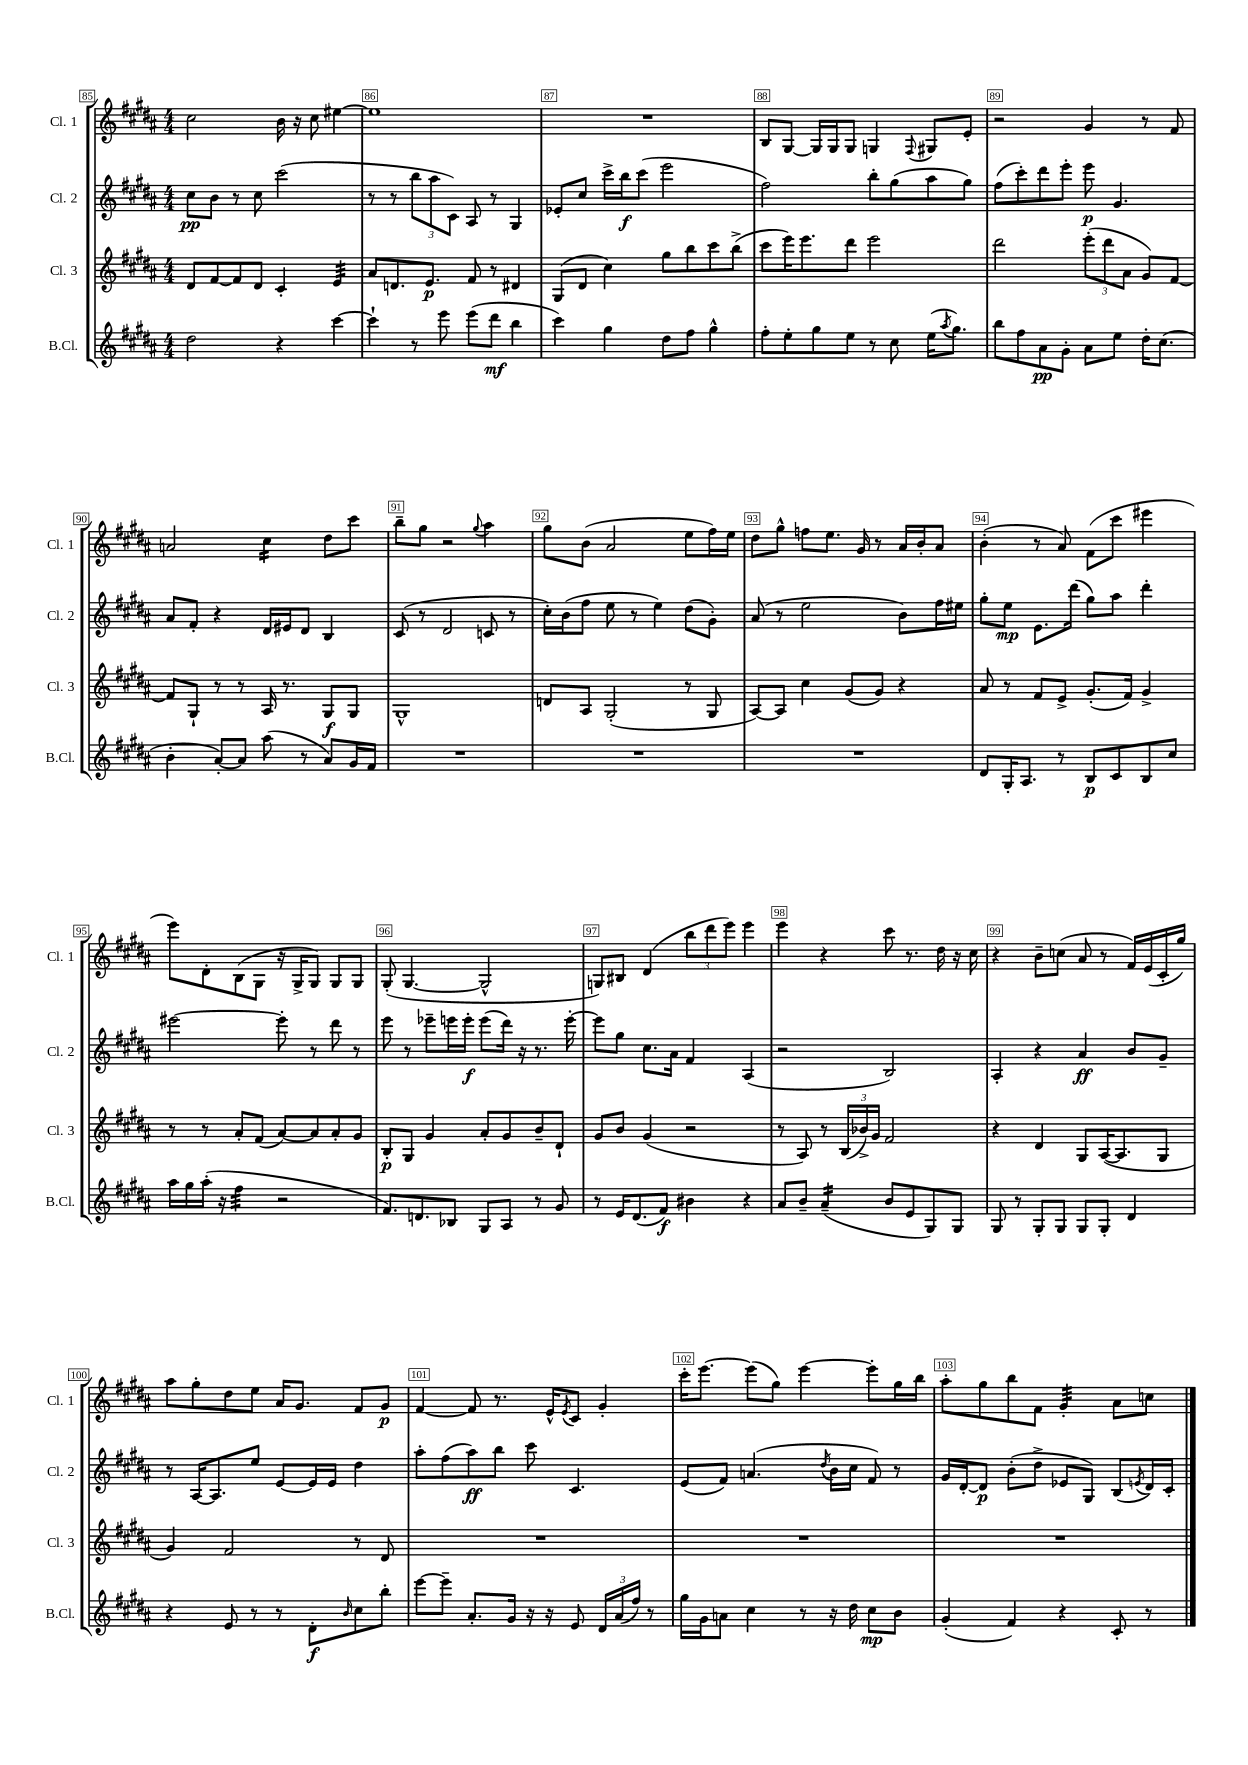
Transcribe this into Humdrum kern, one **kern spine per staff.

**kern	**kern	**kern	**kern
*staff4	*staff3	*staff2	*staff1
*clefG2	*clefG2	*clefG2	*clefG2
*k[f#c#g#d#a#]	*k[f#c#g#d#a#]	*k[f#c#g#d#a#]	*k[f#c#g#d#a#]
*M4/4	*M4/4	*M4/4	*M4/4
2dd#	8d#	8cc#	2cc#
.	[8f#	8b	.
.	8f#]	8r	.
.	8d#	8cc#	.
4r	4c#'	(2ccc#	16b
.	.	.	16r
.	.	.	8cc#
[4ccc#	4e	.	[4ee#
=	=	=	=
4ccc#`]	8a#	8r	1ee#]
.	8.d	8r	.
8r	.	12bb	.
.	8.e	.	.
.	.	12aa#	.
8eee	.	.	.
.	.	12c#)	.
(8eee	8f#	8A#	.
8ddd#	8r	8r	.
4bb	4d#	4G#	.
=	=	=	=
4ccc#)	(8G#	8e-'	1r
.	8d#	8cc#	.
4gg#	4cc#)	16ccc#^	.
.	.	16bb	.
.	.	(8ccc#	.
8dd#	8gg#	2eee	.
8ff#	8bb	.	.
4gg#^^	8ccc#	.	.
.	(8bb^	.	.
=	=	=	=
8ff#'	8ccc#	2ff#)	8B
8ee'	16eee)	.	[8G#
.	8.eee	.	.
8gg#	.	.	16G#]
.	.	.	16G#
8ee	8ddd#	.	8G#
8r	2eee	8bb'	4G
8cc#	.	(8gg#	.
.	.	.	8qqF#
(16ee	.	8aa#	8G#
8qaa#	.	.	.
8.gg#)	.	.	.
.	.	8gg#)	8e'
=	=	=	=
8bb	2ddd#	(8ff#	2r
8ff#	.	8ccc#')	.
8a#	.	8ddd#	.
8g#'	.	8eee'	.
8a#	(12eee'	8eee	4g#
.	12ddd#	.	.
8ee	.	4.g#	.
.	12a#	.	.
16dd#'	8g#)	.	8r
(8.cc#	.	.	.
.	[8f#	.	8f#
=	=	=	=
4b'	8f#]	8a#	2a
.	8G#`	8f#'	.
[8a#')	8r	4r	.
8a#]	8r	.	.
(8aa#	16A#	16d#	4cc#
.	8.r	16e#	.
8r	.	8d#	.
8a#)	8G#	4B	8dd#
16g#	8G#	.	8ccc#
16f#	.	.	.
=	=	=	=
1r	1G#^^	(8c#	8bb~
.	.	8r	8gg#
.	.	2d#	2r
.	.	.	8qqgg#
.	.	8c	4aa#
.	.	8r	.
=	=	=	=
1r	8d	16cc#')	8gg#
.	.	(16b	.
.	8A#	8ff#	(8b
.	(2G#'	8ee	2a#
.	.	8r	.
.	.	4ee)	.
.	8r	(8dd#	8ee
.	8G#	8g#')	16ff#)
.	.	.	16ee
=	=	=	=
1r	[8A#)	(8a#	8dd#
.	8A#]	8r	8gg#^^
.	4cc#	2ee	8ff
.	.	.	8.ee
.	(8g#	.	.
.	.	.	16g#
.	8g#)	.	8r
.	4r	8b)	16a#
.	.	.	16b'
.	.	16ff#	8a#
.	.	16ee#	.
=	=	=	=
8d#	8a#	8gg#'	(4b'
16G#'	8r	8ee	.
8.A#	.	.	.
.	8f#	8.e	8r
8r	8e^	.	8a#)
.	.	(16ddd#	.
8B	(8.g#'	8gg#)	(8f#
8c#	.	8aa#	8ccc#
.	16f#)	.	.
8B	4g#^	4ddd#'	4eee#
8cc#	.	.	.
=	=	=	=
16aa#	8r	[2eee#	8eee)
16gg#	.	.	.
(16aa#'	8r	.	8d#'
16r	.	.	.
4ff#	8a#'	.	(8B
.	(8f#	.	8G#
2r	[8a#)	8eee#']	16r
.	.	.	16G#^
.	8a#]	8r	8G#)
.	8a#'	8ddd#	8G#
.	8g#	8r	8G#
=	=	=	=
8.f#)	8B'	8eee	(8G#'
.	8G#	8r	[4.G#
8.d	.	.	.
.	4g#	8eee-~	.
8B-	.	16eee	.
.	.	16eee'	.
8G#	8a#'	(8eee	2G#^^]
8A#	8g#	16ddd#)	.
.	.	16r	.
8r	8b~	8.r	.
8g#	8d#`	.	.
.	.	[16eee'	.
=	=	=	=
8r	8g#	8eee]	8G)
16e	8b	8gg#	8B#
(8.d#	.	.	.
.	(4g#	8.cc#	(4d#
8f#)	.	.	.
.	.	16a#	.
4b#	2r	4f#	12bb
.	.	.	12ddd#
.	.	.	12eee)
4r	.	(4A#	4eee
=	=	=	=
8a#	8r	2r	4eee
8b~	8A#)	.	.
(4a#~	8r	.	4r
.	(24B	.	.
.	24b-^)	.	.
.	24g#	.	.
8b	2f#	2B)	8ccc#
8e	.	.	8.r
8G#)	.	.	.
.	.	.	16dd#
8G#	.	.	16r
.	.	.	16cc#
=	=	=	=
8G#	4r	4A#'	4r
8r	.	.	.
8G#'	4d#	4r	8b~
8G#	.	.	(8cc
8G#	8G#	4a#	8a#
8G#'	([16A#	.	8r
.	8.A#]	.	.
4d#	.	8b	16f#)
.	.	.	(16e
.	8G#	8g#~	16c#'
.	.	.	16gg#)
=	=	=	=
4r	4g#)	8r	8aa#
.	.	[16A#	8gg#'
.	.	8.A#]	.
8e	2f#	.	8dd#
8r	.	8ee	8ee
8r	.	[8e	16a#
.	.	.	8.g#
8d#'	.	16e]	.
.	.	16e	.
16qqb	.	.	.
8cc#	8r	4dd#	8f#
8bb'	8d#	.	8g#
=	=	=	=
[8eee	1r	8aa#'	[4f#
8eee~]	.	(8ff#	.
8.a#'	.	8aa#)	8f#]
.	.	8bb	8.r
16g#	.	.	.
16r	.	8ccc#	.
16r	.	.	16e^^
.	.	.	8qe
8e	.	4.c#	8c#
24d#	.	.	4g#'
(24a#	.	.	.
24ff#)	.	.	.
8r	.	.	.
=	=	=	=
16gg#	1r	(8e	16ccc#'
16g#	.	.	[8.eee
8a	.	8f#)	.
4cc#	.	(4.a	(8eee]
.	.	.	8gg#)
8r	.	.	[4eee
.	.	8qdd#	.
16r	.	16b	.
16dd#	.	16cc#	.
8cc#	.	8f#)	8eee']
8b	.	8r	16gg#
.	.	.	16bb
=	=	=	=
(4g#'	1r	16g#	8aa#'
.	.	[16d#'	.
.	.	8d#]	8gg#
4f#)	.	(8b'	8bb
.	.	8dd#^	8f#
4r	.	8e-	4g#'
.	.	8G#)	.
8c#'	.	(8B	8a#
.	.	8qe	.
8r	.	16d#)	8cc
.	.	16c#'	.
==	==	==	==
*-	*-	*-	*-
